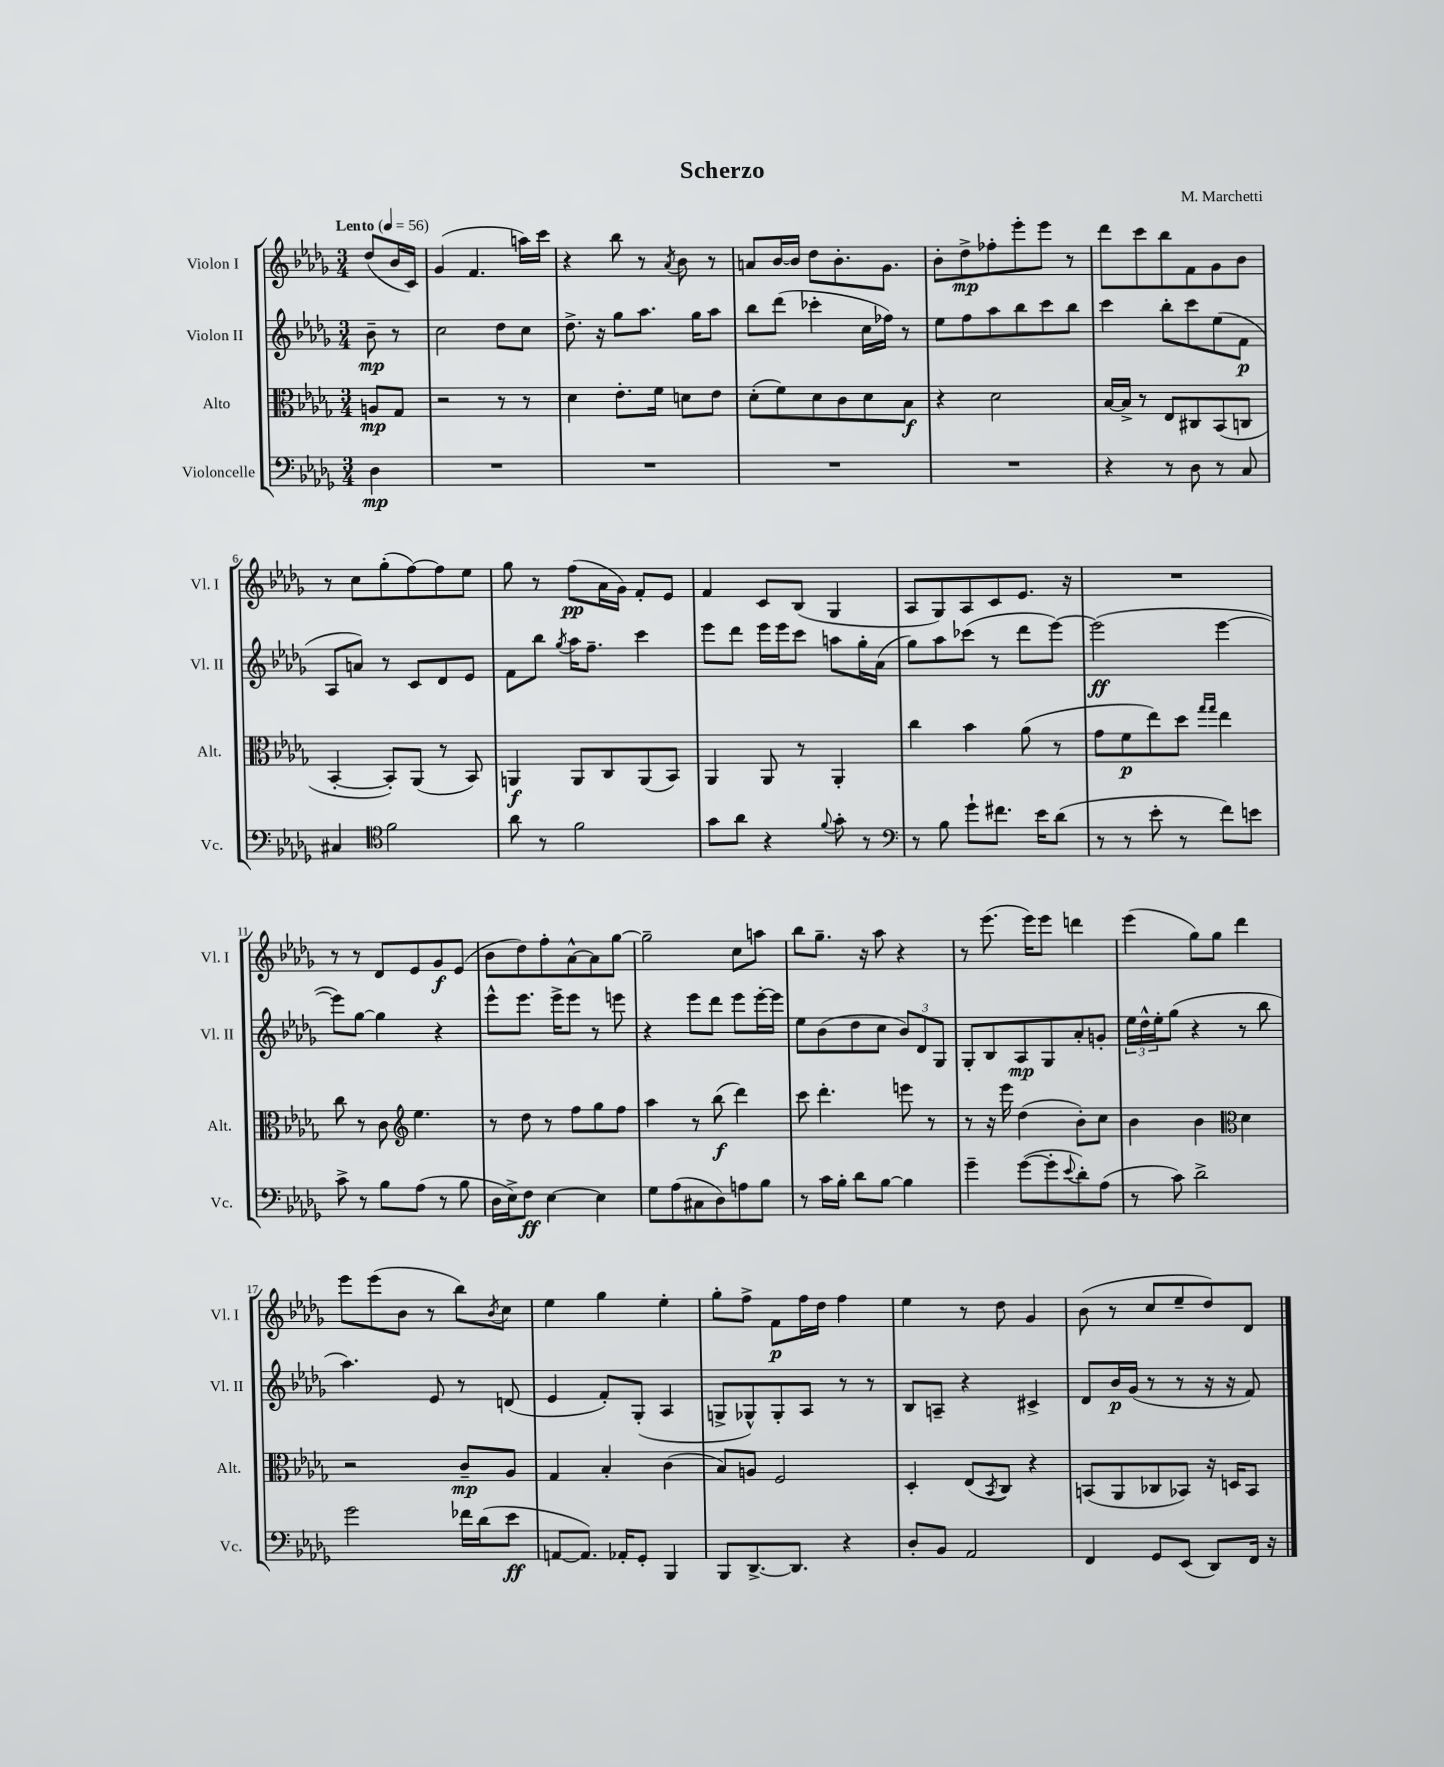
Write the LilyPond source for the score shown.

\header { title = "Scherzo" composer = "M. Marchetti" }
<<
\new StaffGroup <<
\new Staff = "s0" \with { instrumentName = "Violon I" shortInstrumentName = "Vl. I" } {
    \clef treble \key des \major \numericTimeSignature \time 3/4 \partial 4 \tempo "Lento" 4 = 56
    des''8( bes'16 c'16) |
    ges'4( f'4. a''16) c'''16 |
    r4 bes''8 r8 \acciaccatura { aes'8 } bes'8 r8 |
    a'8 bes'16~ bes'16 des''8 bes'8.-. ges'8. |
    bes'8-. des''8->\mp fes''8-. ees'''8-. ees'''8 r8 |
    des'''8 c'''8 bes''8 f'8 ges'8 bes'8 |
    r8 c''8 ges''8-.( f''8~) f''8 ees''8 |
    ges''8 r8 f''8\pp( aes'16 ges'16) f'8-. ees'8 |
    f'4 c'8 bes8( ges4 |
    aes8 ges8) aes8 c'8 ees'8. r16 |
    R2. |
    r8 r8 des'8 ees'8 ges'8\f ees'8( |
    bes'8 des''8) f''8-. aes'8~-^ aes'8 ges''8~ |
    ges''2-- c''8 a''8 |
    bes''8 ges''8.-- r16 aes''8 r4 |
    r8 ees'''8.( ees'''16) ees'''8 d'''4 |
    ees'''4( ges''8) ges''8 des'''4 |
    ees'''8 ees'''8( bes'8 r8 bes''8) \acciaccatura { bes'8 } c''8 |
    ees''4 ges''4 ees''4-. |
    ges''8-. f''8-> f'8\p f''16 des''16 f''4 |
    ees''4 r8 des''8 ges'4 |
    bes'8( r8 c''8 ees''8-- des''8) des'8 \bar "|." |
}
\new Staff = "s1" \with { instrumentName = "Violon II" shortInstrumentName = "Vl. II" } {
    \clef treble \key des \major \numericTimeSignature \time 3/4 \partial 4
    bes'8--\mp r8 |
    c''2 des''8 c''8 |
    des''8.-> r16 ges''8 aes''8. ges''16 aes''8 |
    bes''8 des'''8( ces'''4-. c''16 fes''16) r8 |
    ees''8 f''8 aes''8 bes''8 c'''8 bes''8 |
    c'''4 bes''8-. c'''8 ees''8( f'8\p |
    aes8 a'8) r8 c'8 des'8 ees'8 |
    f'8 bes''8 \acciaccatura { ges''8 } aes''16 f''8.-- c'''4 |
    ees'''8 des'''8 ees'''16 ees'''16 c'''8 a''8 ges''16-. aes'16( |
    ges''8) aes''8 ces'''8( r8 des'''8 ees'''8~) |
    ees'''2\ff( ees'''4~ |
    ees'''8) ges''8~ ges''4 r4 |
    ees'''8-^ ees'''8. ees'''16-> ees'''8 r8 e'''8 |
    r4 ees'''8 des'''8 ees'''8 ees'''16~-. ees'''16 |
    ees''8 bes'8( des''8 c''8 \tuplet 3/2 { bes'8) des'8 ges8 } |
    ges8-. bes8 aes8\mp ges8 aes'8-. g'8-. |
    \tuplet 3/2 { ees''16 des''16-^ ees''16-. } ges''8( r4 r8 bes''8 |
    aes''4.) ees'8 r8 d'8( |
    ees'4 f'8-.) ges8-.( aes4 |
    g8-> ges8-^) ges8-. aes8 r8 r8 |
    bes8 a8-- r4 cis'4-> |
    des'8 bes'16\p ges'16( r8 r8 r16 r16 f'8) \bar "|." |
}
\new Staff = "s2" \with { instrumentName = "Alto" shortInstrumentName = "Alt." } {
    \clef alto \key des \major \numericTimeSignature \time 3/4 \partial 4
    a8\mp ges8 |
    r2 r8 r8 |
    des'4 ees'8.-. f'16 d'8 ees'8 |
    des'8-.( f'8) des'8 c'8 des'8 bes8\f |
    r4 des'2 |
    bes16~ bes16-> r8 ees8 cis8 bes,8( c8 |
    bes,4~-. bes,8-.) aes,8( r8 bes,8) |
    a,4\f a,8 c8 a,8( bes,8) |
    aes,4 aes,8 r8 aes,4-. |
    c''4 bes'4 aes'8( r8 |
    ges'8 f'8\p ees''8) des''8 \grace { ges''16 ges''16 } ees''4 |
    c''8 r8 c'8 \clef treble ees''4. |
    r8 des''8 r8 f''8 ges''8 f''8 |
    aes''4 r8 bes''8\f( des'''4) |
    c'''8 des'''4.-. e'''8 r8 |
    r8 r16 ees'''16 des''4( bes'8-.) c''8 |
    bes'4 bes'4 \clef alto des'4 |
    r2 c'8--\mp aes8 |
    ges4 bes4-. c'4( |
    bes8) a8 f2 |
    des4-. ees8( \acciaccatura { bes,8 } c8) r4 |
    b,8( aes,8 ces8 bes,8) r16 d16 bes,8 \bar "|." |
}
\new Staff = "s3" \with { instrumentName = "Violoncelle" shortInstrumentName = "Vc." } {
    \clef bass \key des \major \numericTimeSignature \time 3/4 \partial 4
    des4\mp |
    R2. |
    R2. |
    R2. |
    R2. |
    r4 r8 des8 r8 c8 |
    cis4 \clef tenor f'2 |
    aes'8 r8 f'2 |
    ges'8 aes'8 r4 \appoggiatura { f'8 } ges'8-. r8 |
    \clef bass r8 bes8 ges'8-! fis'8. ees'16 des'8( |
    r8 r8 ees'8-. r8 f'8) e'8 |
    c'8-> r8 bes8 aes8( r8 bes8 |
    des16 ees16->) f8\ff ees4~ ees4 |
    ges8 aes8( cis8 des8) a8 bes8 |
    r8 c'16 bes16-. des'8 bes8~ bes4 |
    ges'4-- ges'8~( ges'8-. \appoggiatura { ees'8 } des'8-.) aes8( |
    r8 c'8) des'2-> |
    ges'2 fes'16 des'16( ees'8\ff |
    a,8~ a,8.) aes,16-. ges,8-. bes,,4 |
    bes,,8 des,8.~-> des,8. r4 |
    des8-. bes,8 aes,2 |
    f,4 ges,8 ees,8( des,8) f,16 r16 \bar "|." |
}
>>
>>
